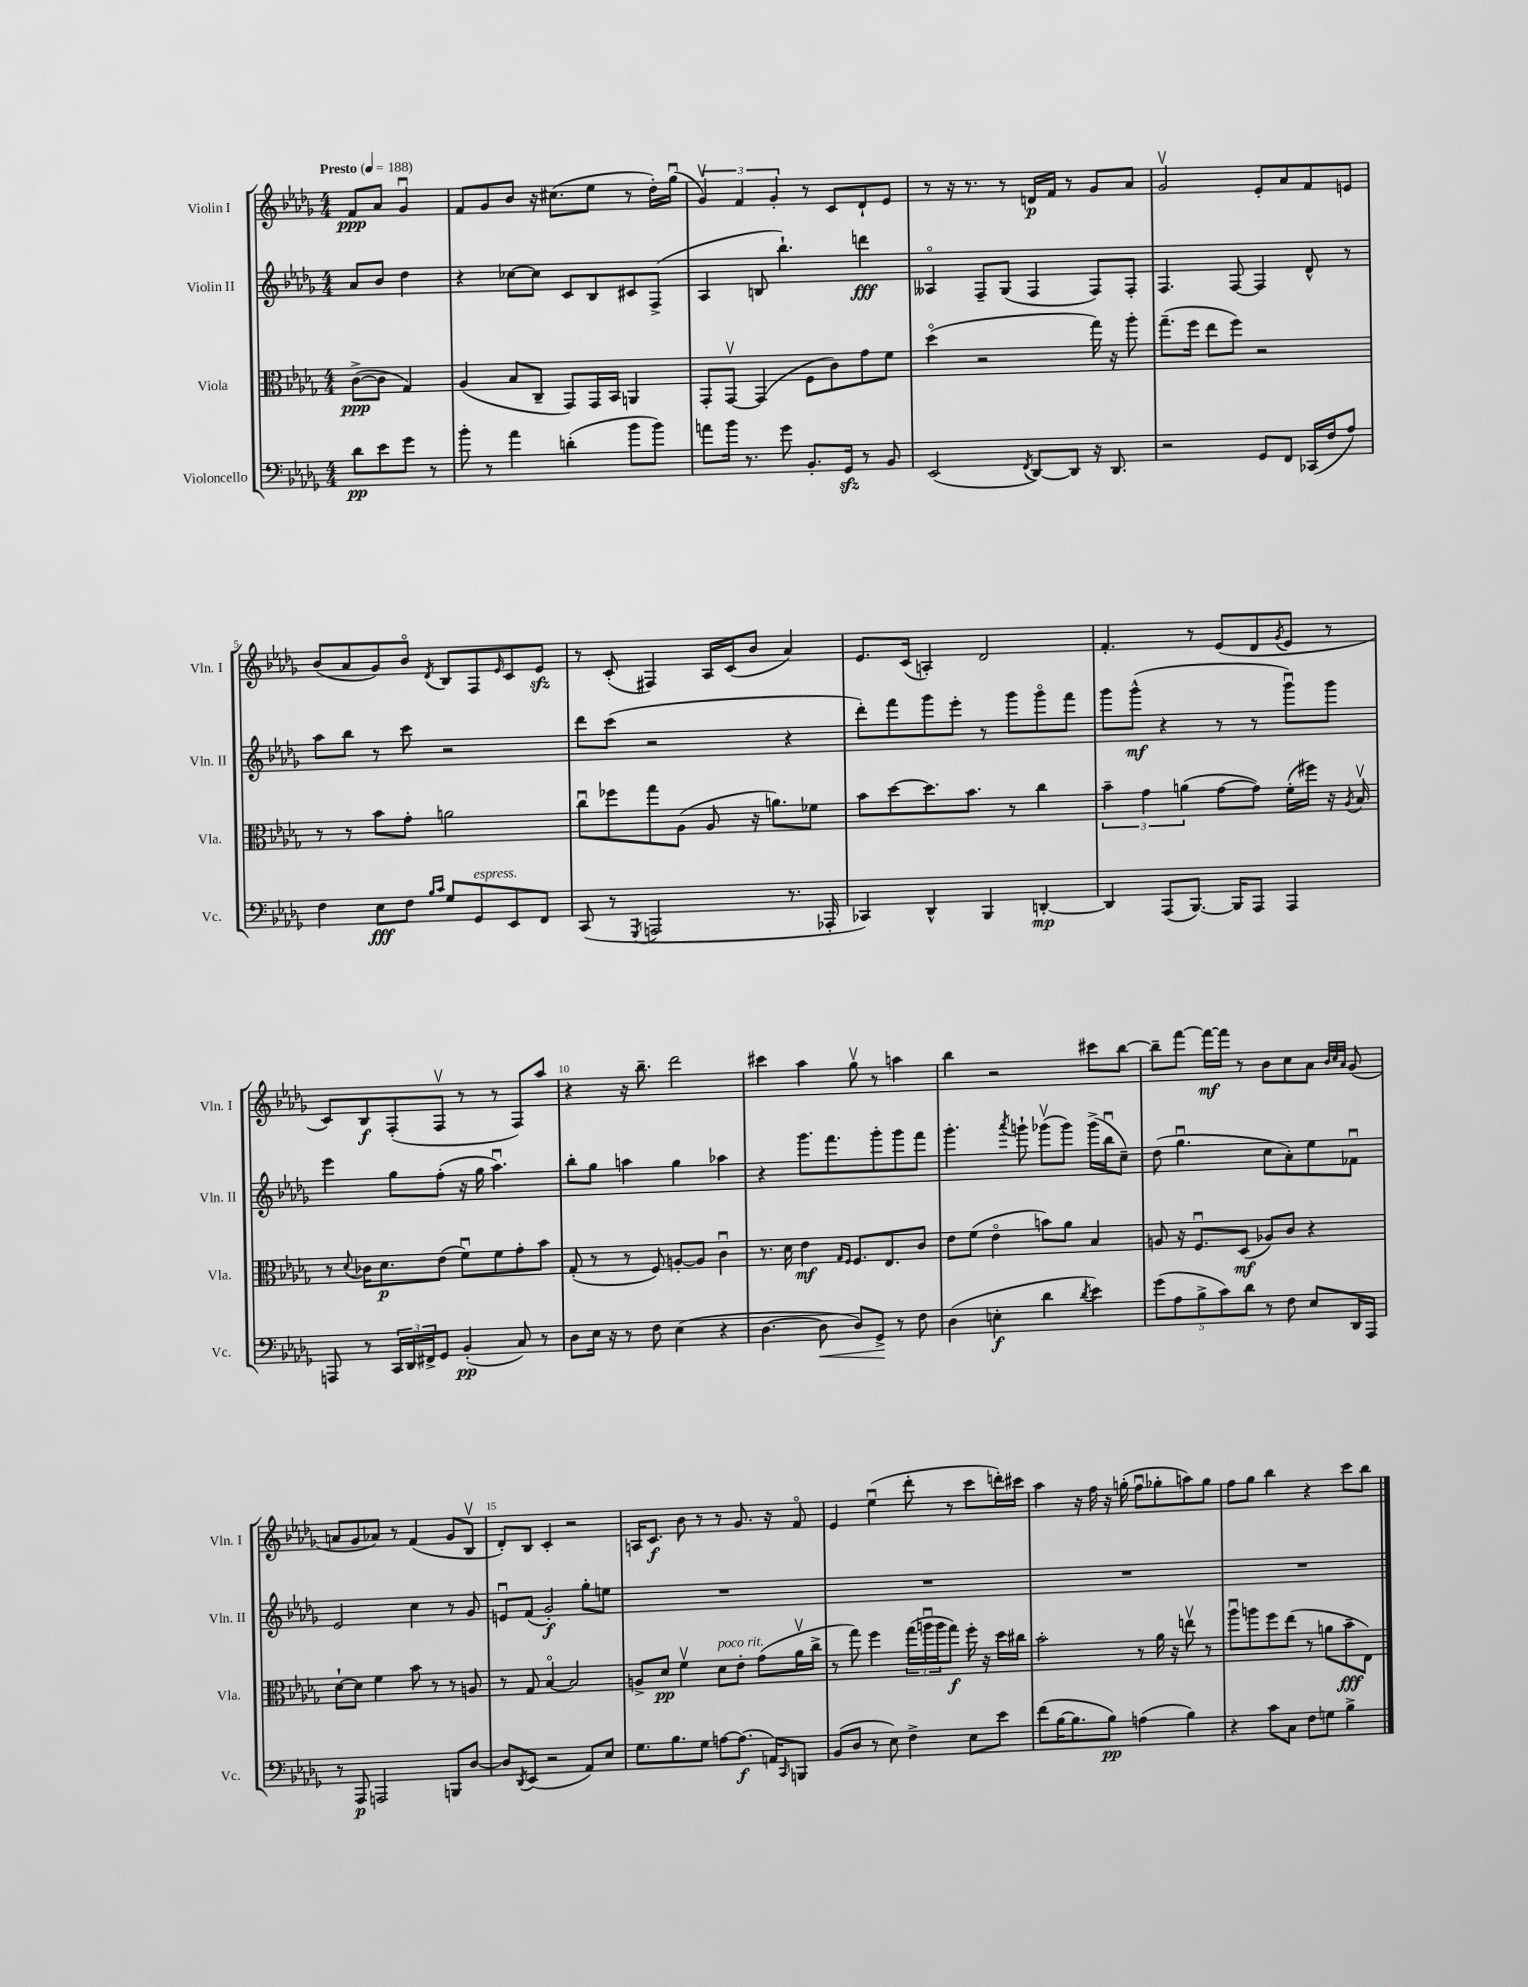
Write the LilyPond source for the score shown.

<<
\new StaffGroup <<
\new Staff = "s0" \with { instrumentName = "Violin I" shortInstrumentName = "Vln. I" } {
    \clef treble \key des \major \numericTimeSignature \time 4/4 \partial 2 \tempo "Presto" 4 = 188
    f'8\ppp aes'8 ges'4\downbow |
    f'8 ges'8 bes'8 r16 cis''8.( ees''8 r8 des''16-.) ges''16\downbow( |
    \tuplet 3/2 { ges'4\upbow) f'4 ges'4-. } r8 c'8 des'8-! ees'8 |
    r8 r16 r8. r8 d'16\p f'16 r8 ges'8 aes'8 |
    ges'2\upbow ees'8-. aes'8 f'8 e'8 |
    bes'8( aes'8 ges'8) bes'8\flageolet \acciaccatura { des'8 } bes8 f8 \grace { ees'16 } c'8 ees'8\sfz |
    r8 c'8-.( fis4) aes16 c'16( bes'8 aes'4) |
    ees'8. c'16( a4-.) des'2 |
    f'4.-. r8 ees'8( des'8 \acciaccatura { ges'8 } ees'8 r8 |
    c'8) bes8\f f8-.( f8\upbow r8 r8 f8) aes''8 |
    r4 r16 bes''8.-- des'''2 |
    cis'''4 aes''4 ges''8\upbow r8 a''4 |
    bes''4 r2 cis'''8 bes''8~ |
    bes''8-- f'''8~ f'''16~\mf f'''16 r8 bes'8 c''8 aes'8 \grace { bes'32 c''32 aes'32 } ges'8( |
    a'8 ges'8 aes'8) r8 f'4( ges'8 bes8\upbow |
    des'8-.) bes8 c'4-. r2 |
    a16 c'8.\f bes'8 r8 r8 ges'8. r16 f'8\flageolet |
    ees'4 ees''4\downbow( des'''8-. r8 c'''8 d'''16-.) cis'''16 |
    aes''4 r16 f''16 r16 g''16-.( f''8\downbow ges''8-. a''8) ges''8 |
    f''8 ges''8 bes''4 r4 c'''8 bes''8 \bar "|." |
}
\new Staff = "s1" \with { instrumentName = "Violin II" shortInstrumentName = "Vln. II" } {
    \clef treble \key des \major \numericTimeSignature \time 4/4 \partial 2
    aes'8 bes'8 des''4 |
    r4 ces''8~ ces''8 c'8 bes8 cis'8 f8->( |
    aes4 b8 bes''4.-!) d'''4\fff |
    aeses4\flageolet f8-- ges8( f4 f8) f8-. |
    f4. f8~ f4 des'8-^ r8 |
    aes''8 bes''8 r8 c'''8 r2 |
    des'''8 c'''8( r2 r4 |
    des'''8-.) f'''8 ges'''8 ees'''8-. r8 ges'''8 ges'''8\flageolet f'''8 |
    ges'''8 ges'''8-^\mf( r4 r8 r8 ges'''8\downbow) ges'''8 |
    ees'''4 ges''8 f''8-.( r16 ges''16 aes''4.\downbow) |
    bes''8-. ges''8 a''4 ges''4 aes''4 |
    r4 ges'''8. f'''8. ges'''8-. ges'''8 f'''8 |
    ges'''4.-. \acciaccatura { aes'''8 } g'''8-! ges'''8\upbow( ges'''8) ges'''16->( bes''16\downbow c''8--) |
    des''8( ges''4.\downbow c''8 aes'8-.) ees''8 fes'8\downbow |
    ees'2 c''4 r8 ges'8 |
    e'8\downbow f'8( ges'2-.\f) ges''8-. e''8 |
    R1 |
    R1 |
    R1 |
    R1 \bar "|." |
}
\new Staff = "s2" \with { instrumentName = "Viola" shortInstrumentName = "Vla." } {
    \clef alto \key des \major \numericTimeSignature \time 4/4 \partial 2
    c'8~->\ppp( c'8 ges4) |
    aes4( bes8 c8-- ges,8) ges,16 bes,16 a,4 |
    ges,8-. ges,8~\upbow ges,4( f8 c'8) ges'8 f'8 |
    des''4\flageolet( r2 ges''16) r16 aes''8-. |
    ges''8.--( f''16 ees''8 f''8) r2 |
    r8 r8 bes'8 ges'8-. a'2 |
    c''8\downbow fes''8 ges''8 aes8( aes8 r16 a'8.) fes'8 |
    bes'8 des''8~ des''8. bes'8. r8 c''4 |
    \tuplet 3/2 { bes'4-- ges'4 a'4( } ges'8~ ges'8) f'16-.( fis''16) r16 \acciaccatura { aes8 } bes16\upbow |
    r8 \appoggiatura { des'8 } ces'16 des'8.\p ees'8( f'8\downbow) f'8 ges'8-. bes'8 |
    ges8-.( r8 r8 f8) a8~-. a8 c'4\downbow |
    r8. des'16 ees'4\mf \grace { ges16 f16 } f8. ees8. c'8 |
    ees'8 f'8( ees'4\flageolet b'8) aes'8 bes4 |
    a8 r16 f8.\downbow des8\mf( aes8) c'8 r4 |
    des'8~-! des'8 f'4 bes'8 r8 r8 a8 |
    r8 ges8 bes4~\flageolet bes2 |
    a8-> des'8\pp f'4\upbow des'8^\markup { \italic "poco rit." } ees'8-. ges'8( aes'16\upbow c''16-> |
    r8 ges''8) f''4 \tuplet 3/2 { ges''16( a''16\downbow a''16 } ges''8\f) f''16-. r16 des''16 cis''16 |
    bes'2-. r8 aes'16 r16 e''8\upbow r8 |
    aes''8\downbow a''8 f''8 ees''8( r8 a'8 bes'8--\fff ees8) \bar "|." |
}
\new Staff = "s3" \with { instrumentName = "Violoncello" shortInstrumentName = "Vc." } {
    \clef bass \key des \major \numericTimeSignature \time 4/4 \partial 2
    des'8\pp ees'8 ges'8 r8 |
    bes'8-. r8 aes'4 d'4-.( bes'8 bes'8) |
    a'8 bes'16 r8. ges'8 bes,8.-. ges,16\sfz r8 bes,8 |
    ees,2( \acciaccatura { f,8 } des,8~) des,8 r16 des,8. |
    r2 ges,8 f,8 ces,16( f16 aes8) |
    f4 ees8\fff f8 \grace { bes16 c'16 } ges8 ges,8^\markup { \italic "espress." } ees,8 f,8 |
    c,8( r8 \acciaccatura { ges,,8 } a,,2 r8. aes,,16-. |
    ces,4) des,4-^ bes,,4 d,4~-.\mp |
    d,4 aes,,8( bes,,8.~) bes,,16 aes,,8 aes,,4 |
    a,,8 r8 \tuplet 3/2 { c,16 des,16 fis,16-> } ges,8 bes,4-.\pp( c8) r8 |
    des8 ees16 r16 r8 f8 ees4( r4 |
    des4.~ des8\< des8) ges,8->\! r8 f8 |
    des4( e4-.\f des'4 \acciaccatura { des'8 } ees'4) |
    \tuplet 5/4 { ges'8( aes8 bes8-> c'8) des'8 } r8 f8 ees8 des,16 aes,,16 |
    r8 aes,,8\p a,,2 b,,8 des8~ |
    des8 \acciaccatura { des,8 } ees,8( r2 aes,8) ees8 |
    ges8. bes8. ges8 a8~ a8.\f( a,16) \grace { c,16 } b,,8 |
    bes,8( des8 r8 ees8) f4-> ees8 ees'8 |
    f'8( bes16~ bes8. bes8\pp) a4( bes4) |
    r4 c'8 c8 f8 g8 bes4-> \bar "|." |
}
>>
>>
\layout { \context { \Score \override BarNumber.break-visibility = ##(#f #t #t) barNumberVisibility = #(every-nth-bar-number-visible 5) } }
